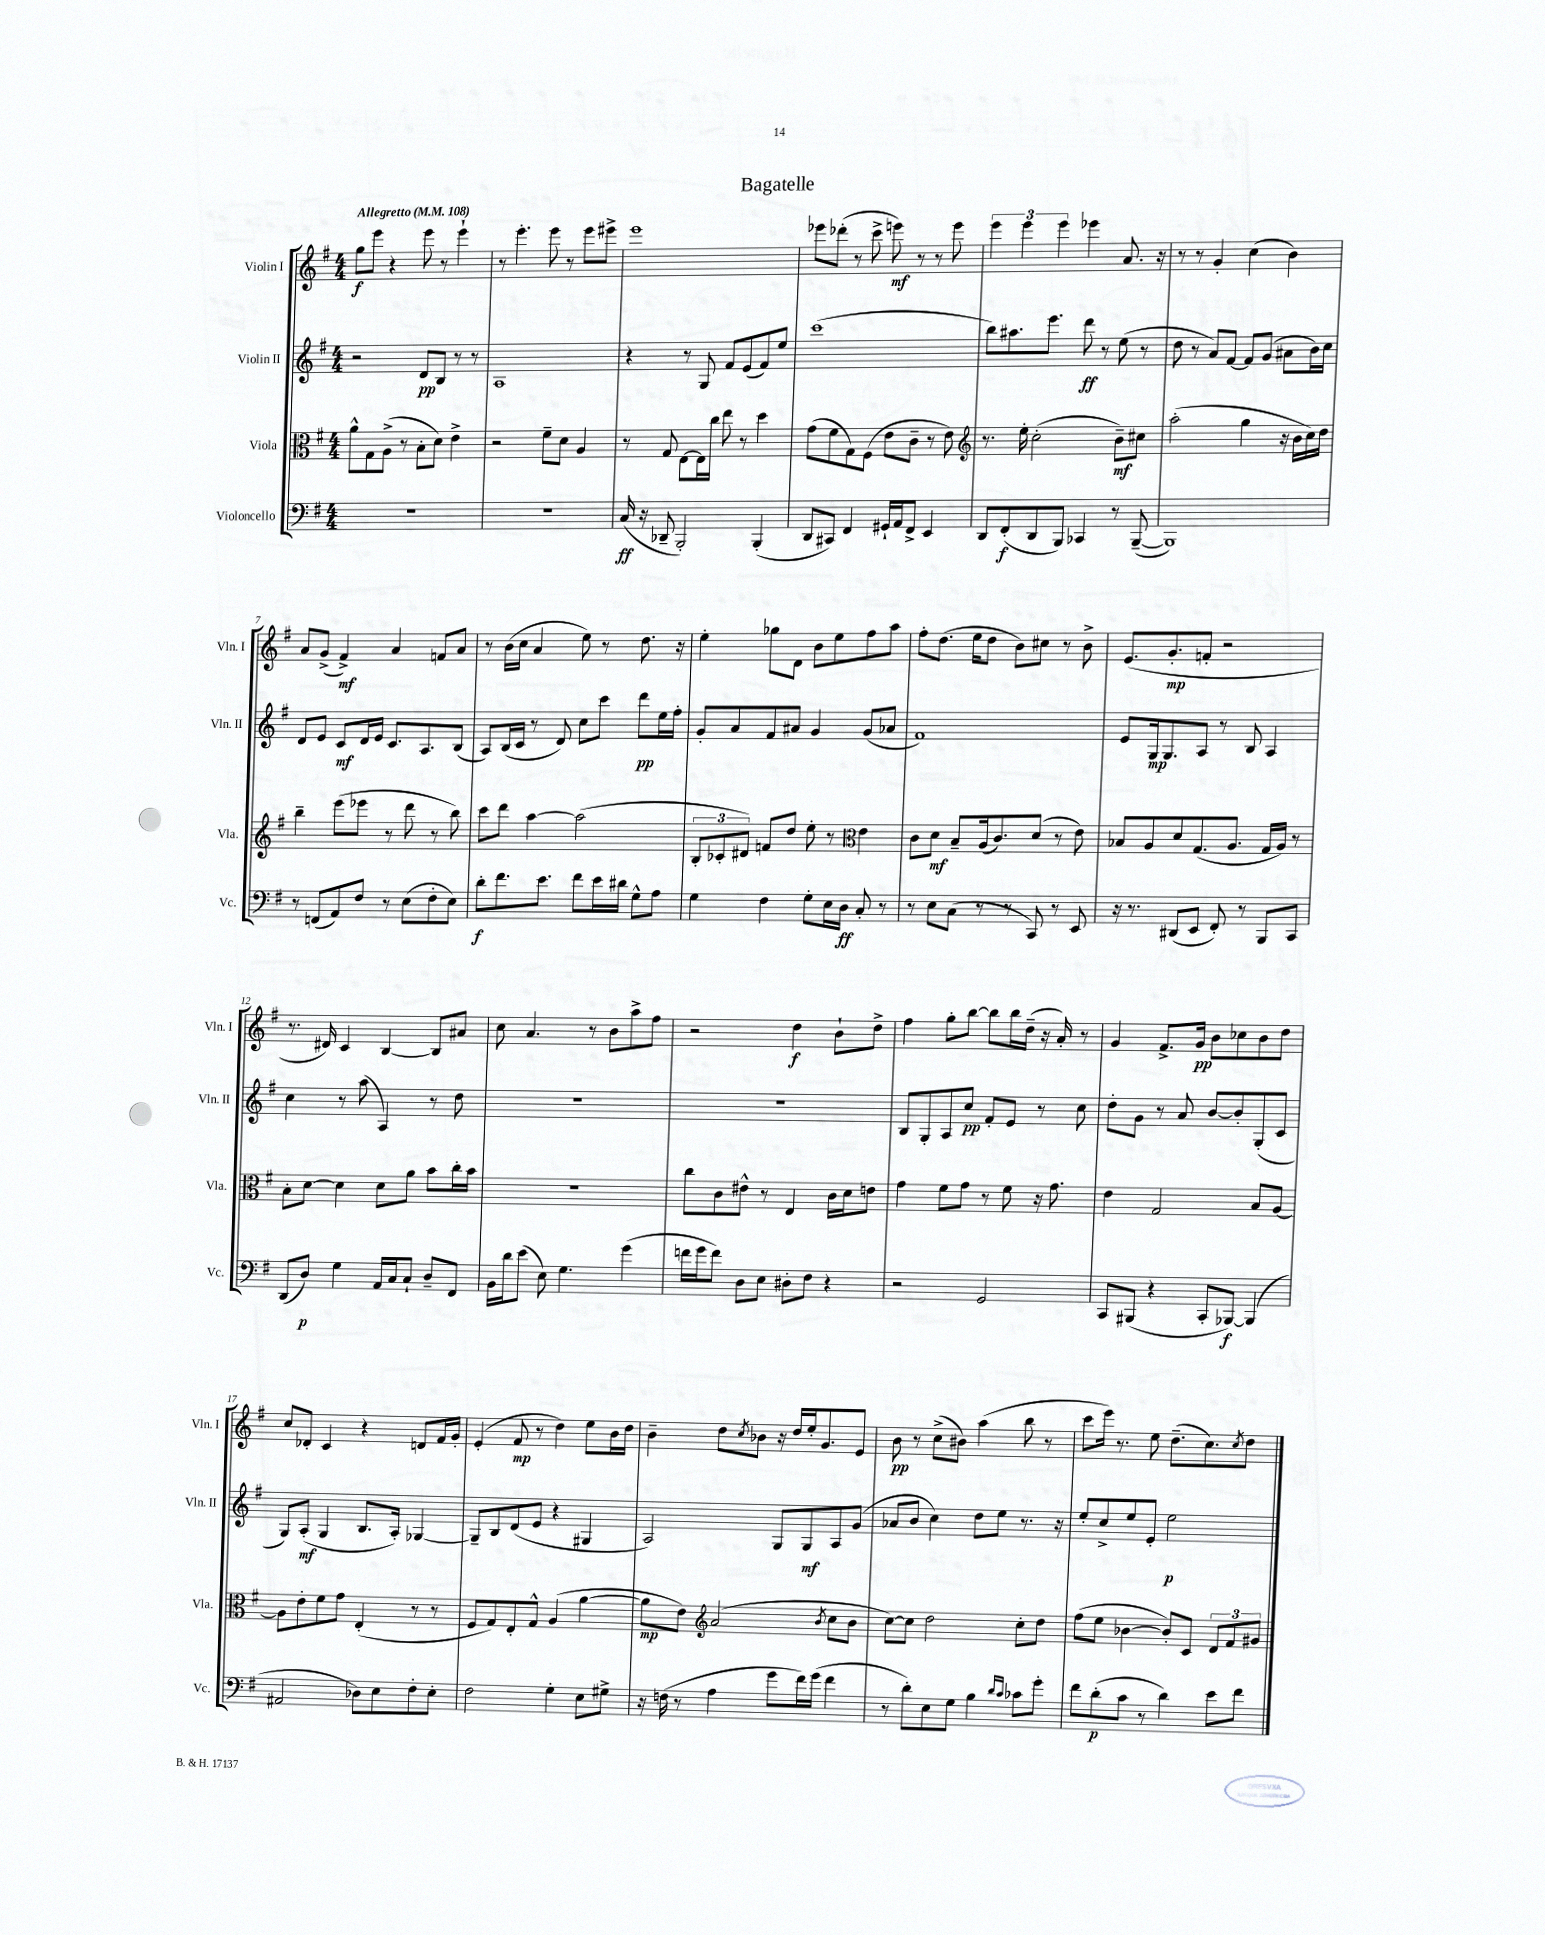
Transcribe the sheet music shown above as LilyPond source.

\header { title = "Bagatelle" }
<<
\new StaffGroup <<
\new Staff = "s0" \with { instrumentName = "Violin I" shortInstrumentName = "Vln. I" } {
    \clef treble \key g \major \numericTimeSignature \time 4/4 \tempo "Allegretto" 4 = 108
    g''8\f e'''8 r4 e'''8 r8 e'''4-! |
    r8 e'''4.-. e'''8 r8 e'''8 eis'''8-> |
    e'''1 |
    ees'''8 des'''8-.( r8 c'''8-> e'''8\mf) r8 r8 e'''8 |
    \tuplet 3/2 { e'''4 e'''4 e'''4 } ees'''4 a'8. r16 |
    r8 r8 g'4-. c''4( b'4) |
    a'8 g'8->( fis'4->\mf) a'4 f'8 a'8 |
    r8 b'16( c''16 a'4 e''8) r8 d''8. r16 |
    e''4-. ges''8 d'8 b'8 e''8 fis''8 a''8 |
    fis''8-. d''8.( e''16 d''8 b'8) cis''8 r8 b'8-> |
    e'8.( g'8.-.\mp f'8-. r2 |
    r8. dis'16) c'4 b4~ b8 ais'8 |
    c''8 a'4. r8 b'8 a''8-> fis''8 |
    r2 d''4\f b'8-! d''8-> |
    fis''4 g''8-. b''8~ b''8 b''16 d''16--( r16 a'16-.) r8 |
    g'4 fis'8.-> g'16\pp b'8 ces''8 b'8 d''8 |
    c''8 des'8-. c'4 r4 d'8 fis'16 g'16-. |
    e'4-.( fis'8\mp r8 d''4) e''8 b'16 d''16 |
    b'4-- d''8 \acciaccatura { c''8 } bes'8 r16 d''16 e''16-. g'8. e'8 |
    b'8\pp r8 c''8->( bis'8) a''4( b''8 r8 |
    c'''8 e'''16) r8. e''8 d''8.--( c''8.) \acciaccatura { c''8 } d''8 \bar "|." |
}
\new Staff = "s1" \with { instrumentName = "Violin II" shortInstrumentName = "Vln. II" } {
    \clef treble \key g \major \numericTimeSignature \time 4/4
    r2 d'8\pp b8 r8 r8 |
    a1 |
    r4 r8 g8 fis'8 e'8( fis'8) e''8 |
    c'''1( |
    b''8) ais''8. e'''8. d'''8\ff r8 e''8( r8 |
    d''8 r8 a'8) fis'8~ fis'8 g'8( ais'8 b'16) c''16 |
    d'8 e'8 c'8\mf d'16 e'16 c'8. a8. b8( |
    a8) b16( c'16 r8 d'8) c''8 c'''8 d'''8\pp e''16 fis''16-. |
    g'8-. a'8 fis'8 ais'8 g'4 g'8( aes'8 |
    fis'1) |
    e'8 g16\mp g8. a8 r8 b8 a4 |
    c''4 r8 a''8( a4) r8 d''8 |
    R1 |
    R1 |
    b8 g8-. a8 c''8\pp fis'8-. e'8 r8 c''8 |
    d''8-. g'8 r8 a'8 b'8~ b'8-. g8-.( c'8 |
    g8) a8-.\mf( g4 b8. a16-.) ges4~ |
    ges8-- b8 d'8( e'8 r4 gis4 |
    a2) g8 g8\mf a8 g'8( |
    aes'8 b'8 c''4) d''8 e''8 r8. r16 |
    e''8-. c''8-> e''8 e'8-. e''2\p \bar "|." |
}
\new Staff = "s2" \with { instrumentName = "Viola" shortInstrumentName = "Vla." } {
    \clef alto \key g \major \numericTimeSignature \time 4/4
    a'8-^ g8 a8->( r8 b8-. d'8) e'4-> |
    r2 fis'8-- d'8 a4 |
    r8 g8 e8~ e16 c''16 e''8 r8 d''4 |
    g'8( fis'8 g8) fis8( e'8 c'8-- r8 e'8) |
    \clef treble r8. e''16-. c''2-.( b'8--\mf) cis''8 |
    a''2-.( g''4 r16 b'16 c''16) d''16 |
    b''4-- e'''8( ees'''8 r8 d'''8 r8 b''8) |
    c'''8 d'''8 a''4~ a''2( |
    \tuplet 3/2 { b8-. ces'8-. dis'8) } f'8 d''8 e''8-. r8 \clef alto e'4 |
    c'8 d'8\mf b8-- a16( c'8.) d'8( r8 e'8) |
    bes8 a8 d'8 g8.( a8. g16 a16) r8 |
    b8-. d'8~ d'4 d'8 a'8 b'8 c''16-. b'16 |
    R1 |
    c''8 c'8 eis'8-^ r8 e4 c'16 d'16 e'8 |
    g'4 fis'8 g'8 r8 fis'8 r16 g'8. |
    e'4 g2 b8 a8~ |
    a8 e'8-. fis'8 g'8 e4-.( r8 r8 |
    fis8 g8) e8-. g8-^ a4( a'4~ |
    a'8\mp e'8) \clef treble a'2( \acciaccatura { b'8 } c''8 b'8 |
    c''8~) c''8 d''2 c''8-. d''8 |
    fis''8( e''8 bes'4~ bes'8-.) c'8 \tuplet 3/2 { d'8 fis'8 gis'8 } \bar "|." |
}
\new Staff = "s3" \with { instrumentName = "Violoncello" shortInstrumentName = "Vc." } {
    \clef bass \key g \major \numericTimeSignature \time 4/4
    R1 |
    r1 |
    c16\ff( r16 des,8-- b,,2-.) b,,4-.( |
    d,8 cis,8) fis,4 gis,16-! a,16 fis,8-> e,4 |
    d,8 fis,8-.\f( d,8 b,,8) ces,4 r8 b,,8~--( |
    b,,1) |
    r8 f,8( a,8) fis8 r8 e8( fis8-. e8) |
    d'8-.\f fis'8. e'8. fis'8 e'16 dis'16 g8-^ a8 |
    g4 fis4 g8-. e16 d16\ff c8-. r8 |
    r8 e8 c8( r8 r8 c,8) r8 e,8 |
    r16 r8. dis,8( e,8 fis,8-.) r8 b,,8 c,8 |
    d,8( d8\p) g4 a,16 c16 c8-! d8-- fis,8 |
    b,16 d'16 e'8( e8) g4. g'4( |
    f'16 g'16 f'8) d8 e8 dis8-. fis8 r4 |
    r2 g,2 |
    c,8 bis,,8( r4 c,8-. bes,,8~\f) bes,,4( |
    ais,2 des8) e8 fis8-. e8-. |
    fis2 g4-. e8 gis8-> |
    r16 f16( r8 a4 g'8 fis'16) g'16( fis'4 |
    r8 d'8-.) e8 g8 b4 \grace { d'16 c'16 } ces'8 g'8-. |
    fis'8 d'8-.\p( c'8 r8 d'4) e'8 fis'8 \bar "|." |
}
>>
>>
